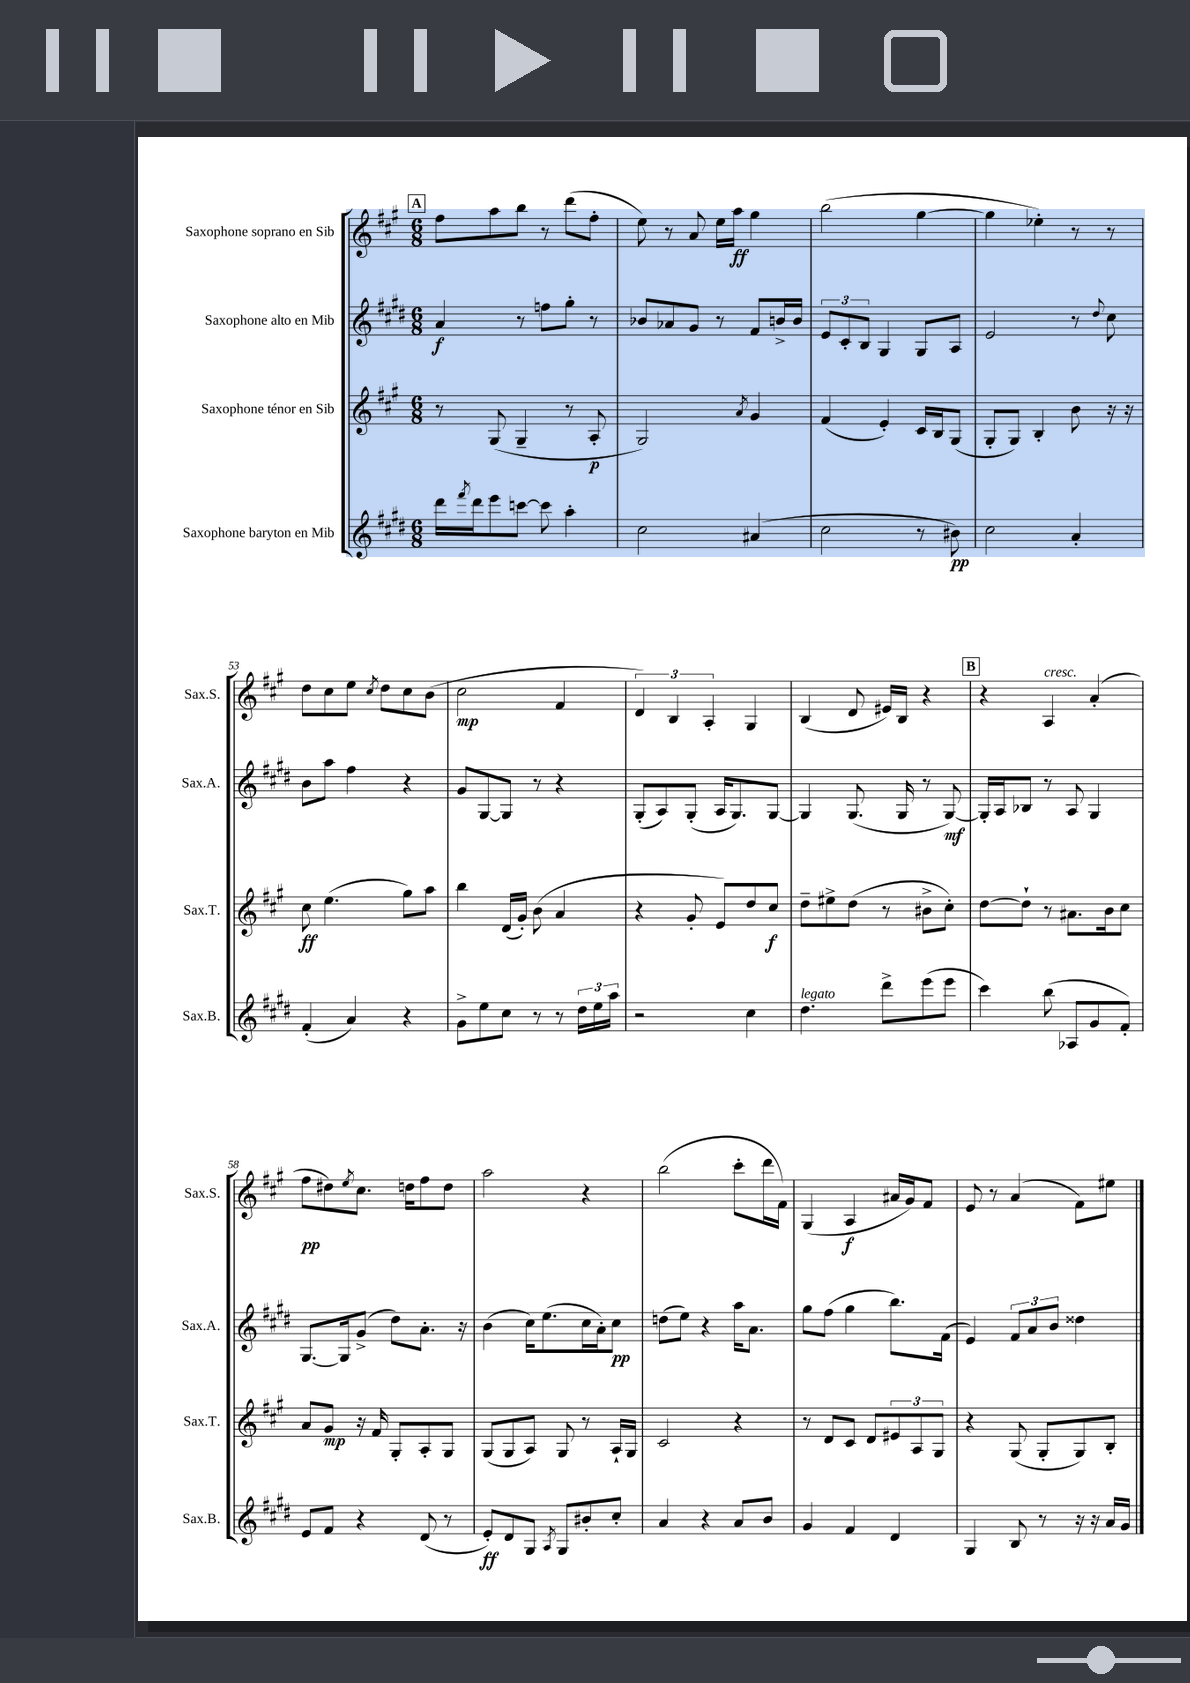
<<
\new StaffGroup <<
\new Staff = "s0" \with { instrumentName = "Saxophone soprano en Sib" shortInstrumentName = "Sax.S." } {
    \clef treble \key a \major \numericTimeSignature \time 6/8
    \mark \markup { \box "A" } fis''8 a''8 b''8 r8 d'''8( fis''8-. |
    e''8) r8 a'8 e''16 a''16\ff gis''4 |
    b''2( gis''4~ |
    gis''4 ees''4-.) r8 r8 |
    d''8 cis''8 e''8 \acciaccatura { cis''8 } d''8 cis''8 b'8( |
    cis''2\mp fis'4 |
    \tuplet 3/2 { d'4) b4 a4-. } gis4 |
    b4( d'8 eis'16) b16 r4 |
    \mark \markup { \box "B" } r4 a4^\markup { \italic "cresc." } a'4-.( |
    fis''8\pp dis''8) \acciaccatura { e''8 } cis''8. d''16 fis''8 d''8 |
    a''2 r4 |
    b''2( cis'''8-. d'''16 fis'16) |
    gis4( a4\f ais'16 gis'16) fis'8 |
    e'8 r8 a'4( fis'8) eis''8 \bar "|." |
}
\new Staff = "s1" \with { instrumentName = "Saxophone alto en Mib" shortInstrumentName = "Sax.A." } {
    \clef treble \key e \major \numericTimeSignature \time 6/8
    \mark \markup { \box "A" } a'4\f r8 f''8 gis''8-. r8 |
    bes'8 aes'8 gis'8 r8 fis'8 b'16-> b'16 |
    \tuplet 3/2 { e'8 cis'8-. b8 } gis4 gis8 a8 |
    e'2 r8 \appoggiatura { dis''8 } cis''8 |
    b'8 a''8 fis''4 r4 |
    gis'8 gis8~ gis8 r8 r4 |
    gis8-.( a8) gis8-.( a16 gis8.) gis8~ |
    gis4 gis8.( gis16 r8 gis8~\mf) |
    \mark \markup { \box "B" } gis16-. a16 bes8 r8 a8 gis4 |
    gis8.~ gis16 gis'8->( dis''8) a'8.-. r16 |
    b'4( cis''16) e''8.( cis''16 a'16-.) cis''8\pp |
    d''8( e''8) r4 a''16 a'8. |
    gis''8 fis''8( gis''4 b''8.) fis'16( |
    e'4) \tuplet 3/2 { fis'8 a'8 b'8 } disis''4 \bar "|." |
}
\new Staff = "s2" \with { instrumentName = "Saxophone ténor en Sib" shortInstrumentName = "Sax.T." } {
    \clef treble \key a \major \numericTimeSignature \time 6/8
    \mark \markup { \box "A" } r8 gis8( gis4-- r8 a8-.\p |
    gis2) \acciaccatura { a'8 } gis'4 |
    fis'4( e'4-.) cis'16 b16 gis8( |
    gis8-. gis8) b4-. b'8 r16 r16 |
    cis''8\ff e''4.( gis''8) a''8 |
    b''4 d'16( gis'16-.) b'8( a'4 |
    r4 gis'8-. e'8) d''8 cis''8\f |
    d''8-- eis''8-> d''8( r8 bis'8-> cis''8-.) |
    \mark \markup { \box "B" } d''8~ d''8-! r8 ais'8. b'16 cis''8 |
    a'8 gis'8\mp r16 fis'16 gis8-. a8-. gis8 |
    gis8( gis8 a8) gis8 r8 a16-! gis16 |
    cis'2 r4 |
    r8 d'8 cis'8 d'8 \tuplet 3/2 { eis'8 a8 gis8 } |
    r4 gis8( gis8-. gis8) b8-. \bar "|." |
}
\new Staff = "s3" \with { instrumentName = "Saxophone baryton en Mib" shortInstrumentName = "Sax.B." } {
    \clef treble \key e \major \numericTimeSignature \time 6/8
    \mark \markup { \box "A" } dis'''16 \acciaccatura { fis'''8 } dis'''16 e'''8 c'''8~ c'''8 a''4-. |
    cis''2 ais'4( |
    cis''2 r8 bis'8\pp) |
    cis''2 a'4-. |
    fis'4-.( a'4) r4 |
    gis'8-> e''8 cis''8 r8 r8 \tuplet 3/2 { dis''16 e''16 a''16 } |
    r2 cis''4 |
    dis''4.^\markup { \italic "legato" } dis'''8-> e'''8( e'''8 |
    \mark \markup { \box "B" } cis'''4) b''8( aes8 gis'8 fis'8-.) |
    e'8 fis'8 r4 dis'8( r8 |
    e'8-.\ff) dis'8 gis8 \acciaccatura { a8 } gis8 bis'8-. cis''8-. |
    a'4 r4 a'8 b'8 |
    gis'4 fis'4 dis'4 |
    gis4 b8 r8 r16 r16 a'16 gis'16 \bar "|." |
}
>>
>>
\layout { \context { \Score currentBarNumber = #49 } }
